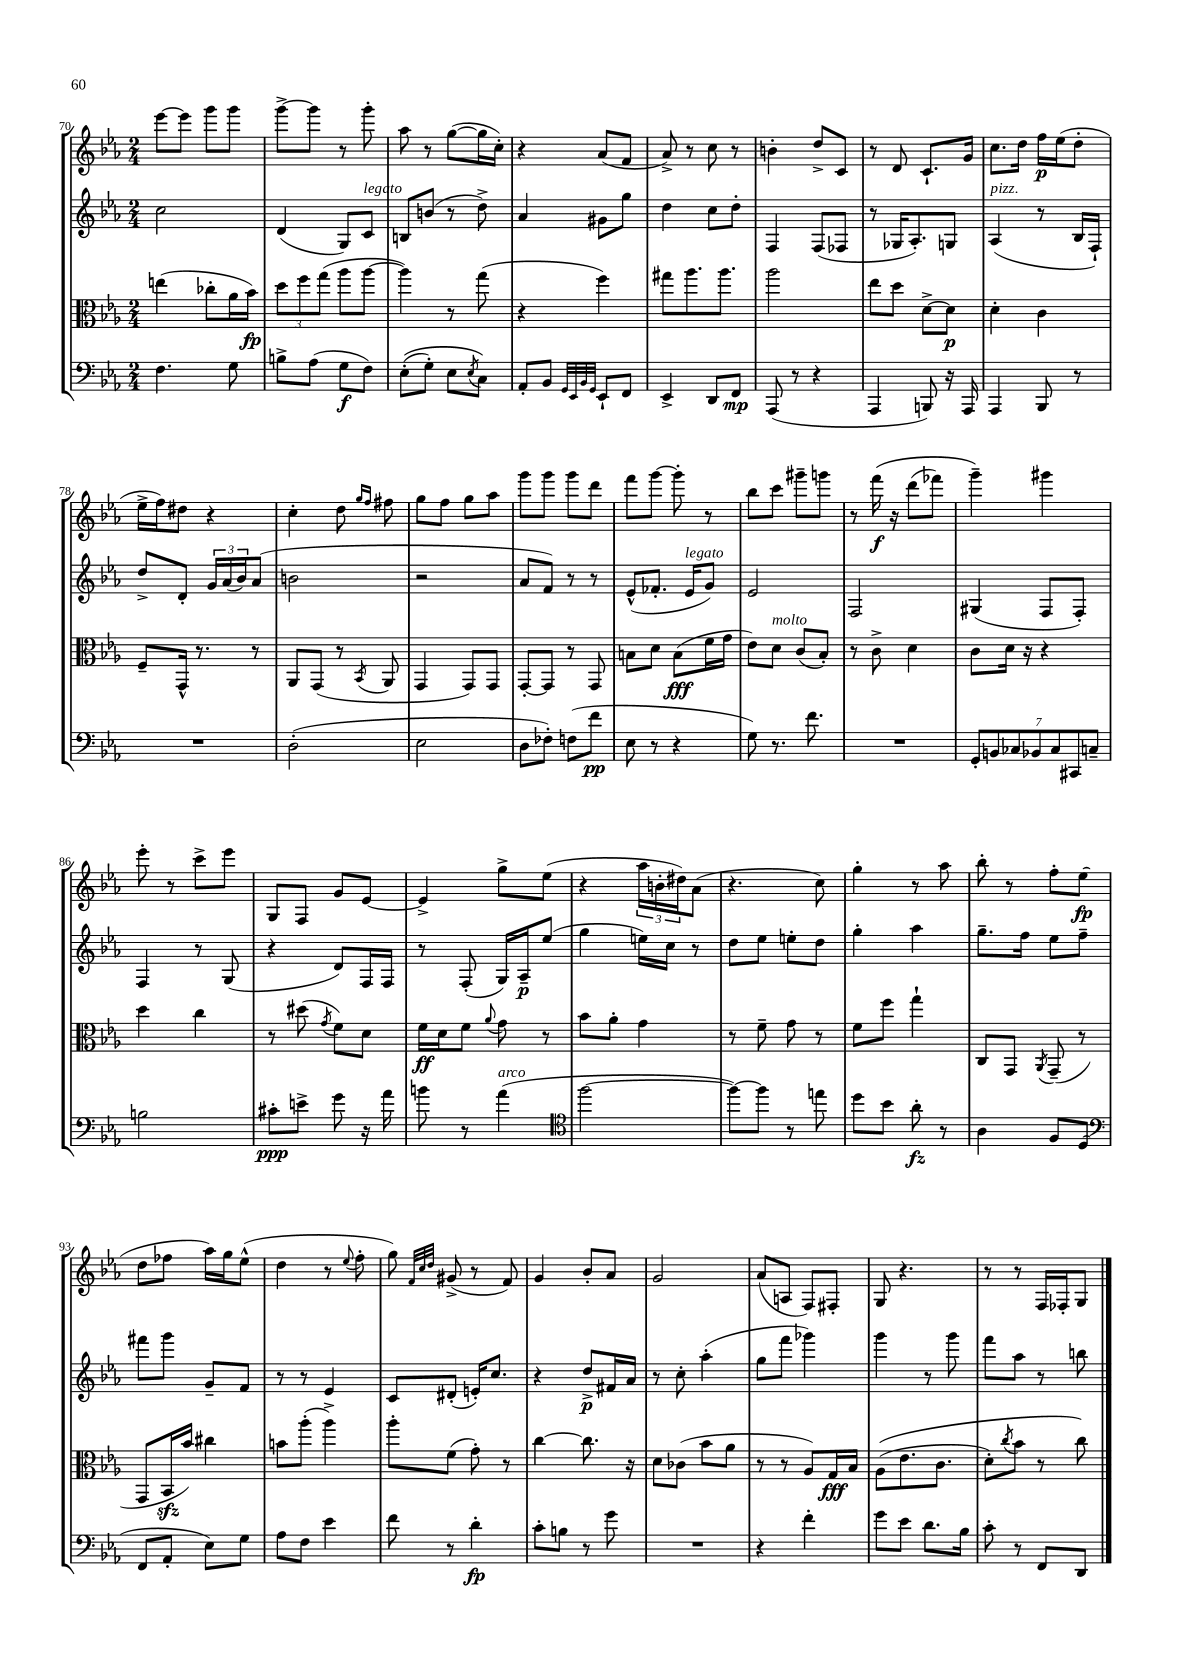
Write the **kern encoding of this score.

**kern	**dynam	**kern	**dynam	**kern	**dynam	**kern	**dynam
*part4	*part4	*part3	*part3	*part2	*part2	*part1	*part1
*staff4	*staff4	*staff3	*staff3	*staff2	*staff2	*staff1	*staff1
*clefF4	*	*clefC3	*	*clefG2	*	*clefG2	*
*k[b-e-a-]	*	*k[b-e-a-]	*	*k[b-e-a-]	*	*k[b-e-a-]	*
*M2/4	*	*M2/4	*	*M2/4	*	*M2/4	*
=70	=70	=70	=70	=70	=70	=70	=70
4.F\	.	(4een\	.	2cc\	.	[8eee-\L	.
.	.	.	.	.	.	8eee-\J]	.
.	.	8cc-X'\L	.	.	.	8ggg\L	.
8G\	.	16a-\L	.	.	.	8ggg\J	.
.	.	16b-\JJ)	fp	.	.	.	.
=71	=71	=71	=71	=71	=71	=71	=71
8Bn^\L	.	12dd\L	.	(4d/	.	[8ggg^\L	.
.	.	12ff\	.	.	.	.	.
(8A-\J	.	.	.	.	.	8ggg\J]	.
.	.	(12gg\J	.	.	.	.	.
8G\L	f	8aa-\L	.	8G/L)	.	8r	.
!	!	!	!	!LO:TX:a:i:t=legato	!	!	!
8F\J)	.	[8aa-\J	.	8c/J	.	8ggg'\	.
=72	=72	=72	=72	=72	=72	=72	=72
((8E-'\L	.	4aa-\])	.	8Bn/L	.	8aa-\	.
8G'\J)	.	.	.	(8bn/J	.	8r	.
8E-\L	.	8r	.	8r	.	([8gg\L	.
8qE-/	.	.	.	.	.	.	.
8C\J)	.	(8gg\	.	8dd^\)	.	16gg\L]	.
.	.	.	.	.	.	16cc'\JJ)	.
=73	=73	=73	=73	=73	=73	=73	=73
8AA-'/L	.	4r	.	4a-/	.	4r	.
8BB-/J	.	.	.	.	.	.	.
32qqGG/LLL	.	.	.	.	.	.	.
32qqEE-/	.	.	.	.	.	.	.
32qqBB-/	.	.	.	.	.	.	.
32qqGG/JJJ	.	.	.	.	.	.	.
8EE-`/L	.	4ff\)	.	8g#X\L	.	(8a-/L	.
8FF/J	.	.	.	8gg\J	.	8f/J	.
=74	=74	=74	=74	=74	=74	=74	=74
4EE-^/	.	8gg#X\L	.	4dd\	.	8a-^/)	.
.	.	8.aa-\	.	.	.	8r	.
8DD/L	.	.	.	8cc\L	.	8cc\	.
.	.	8.aa-\J	.	.	.	.	.
8FF/J	mp	.	.	8dd'\J	.	8r	.
=75	=75	=75	=75	=75	=75	=75	=75
(8AAA-/	.	2aa-\	.	4F/	.	4bn'\	.
8r	.	.	.	.	.	.	.
4r	.	.	.	(8F/L	.	8dd^/L	.
.	.	.	.	8F-X/J	.	8c/J	.
=76	=76	=76	=76	=76	=76	=76	=76
4AAA-/	.	8ee-\L	.	8r	.	8r	.
.	.	8dd\J	.	16G-X/KL	.	8d/	.
.	.	.	.	8.A-'/)	.	.	.
8BBBn/)	.	[8d^\L	.	.	.	8.c`/L	.
16r	.	8d\J]	p	8Gn/J	.	.	.
16AAA-/	.	.	.	.	.	16g/Jk	.
=77	=77	=77	=77	=77	=77	=77	=77
!	!	!	!	!LO:TX:a:i:t=pizz.	!	!	!
4AAA-/	.	4d'\	.	(4A-/	.	8.cc\L	.
.	.	.	.	.	.	16dd\Jk	.
8BBB-/	.	4c\	.	8r	.	16ff\LL	p
.	.	.	.	.	.	(16ee-\J	.
8r	.	.	.	16B-/LL	.	8dd'\J	.
.	.	.	.	16F`/JJ)	.	.	.
!!LO:LB:g=z
=78	=78	=78	=78	=78	=78	=78	=78
2r	.	8F~/L	.	8dd^/L	.	16ee-^\LL	.
.	.	.	.	.	.	16ff\J)	.
.	.	16GG^^/Jk	.	8d'/J	.	8dd#X\J	.
.	.	8.r	.	.	.	.	.
.	.	.	.	24g/LL	.	4r	.
.	.	.	.	(24a-/	.	.	.
.	.	.	.	24b-/J)	.	.	.
.	.	8r	.	(8a-/J	.	.	.
=79	=79	=79	=79	=79	=79	=79	=79
(2D'\	.	8AA-/L	.	2bn\	.	4cc'\	.
.	.	(8GG/J	.	.	.	.	.
.	.	8r	.	.	.	8dd\	.
.	.	.	.	.	.	16qqgg/LL	.
.	.	8qBB-/	.	.	.	16qqff/JJ	.
.	.	8AA-/	.	.	.	8ff#X\	.
=80	=80	=80	=80	=80	=80	=80	=80
2E-\	.	4GG/	.	2r	.	8gg\L	.
.	.	.	.	.	.	8ff\J	.
.	.	8GG/L)	.	.	.	8gg\L	.
.	.	8GG/J	.	.	.	8aa-\J	.
=81	=81	=81	=81	=81	=81	=81	=81
8D\L	.	[8GG'/L	.	8a-/L	.	8ggg\L	.
8F-X'\J)	.	8GG/J]	.	8f/J)	.	8ggg\J	.
(8Fn\L	.	8r	.	8r	.	8ggg\L	.
8f\J	pp	8GG/	.	8r	.	8ddd\J	.
=82	=82	=82	=82	=82	=82	=82	=82
8E-\	.	8Bn\L	.	(8e-^^/L	.	8fff\L	.
8r	.	8d\J	.	8.f-X'/J	.	[8ggg\J	.
4r	.	(8B\L	fff	.	.	8ggg'\]	.
!	!	!	!	!LO:TX:a:i:t=legato	!	!	!
.	.	.	.	16e-/KL	.	.	.
.	.	16f\L	.	8g/J)	.	8r	.
.	.	16g\JJ	.	.	.	.	.
=83	=83	=83	=83	=83	=83	=83	=83
8G\)	.	8e-\L)	.	2e-/	.	8bb-\L	.
!	!	!LO:TX:a:i:t=molto	!	!	!	!	!
8.r	.	8d\J	.	.	.	8ccc\J	.
.	.	(8c/L	.	.	.	8ggg#X~\L	.
8.f\	.	.	.	.	.	.	.
.	.	8B-'/J)	.	.	.	8gggn\J	.
=84	=84	=84	=84	=84	=84	=84	=84
2r	.	8r	.	2F/	.	8r	.
.	.	8c^\	.	.	.	(16fff\	f
.	.	.	.	.	.	16r	.
.	.	4d\	.	.	.	(8ddd\L	.
.	.	.	.	.	.	8fff-X\J)	.
=85	=85	=85	=85	=85	=85	=85	=85
14GG'/L	.	8c\L	.	(4G#X/	.	4ggg~\)	.
14BBn/	.	.	.	.	.	.	.
.	.	16d\Jk	.	.	.	.	.
14C-X/	.	.	.	.	.	.	.
.	.	16r	.	.	.	.	.
14BB-X/	.	.	.	.	.	.	.
.	.	4r	.	8F/L	.	4ggg#X\	.
14C-/	.	.	.	.	.	.	.
14CC#X/	.	.	.	.	.	.	.
.	.	.	.	8F'/J)	.	.	.
14Cn~/J	.	.	.	.	.	.	.
!!LO:LB:g=z
=86	=86	=86	=86	=86	=86	=86	=86
2Bn\	.	4dd\	.	4F/	.	8eee-'\	.
.	.	.	.	.	.	8r	.
.	.	4cc\	.	8r	.	8ccc^\L	.
.	.	.	.	(8G/	.	8eee-\J	.
=87	=87	=87	=87	=87	=87	=87	=87
8c#X'\L	ppp	8r	.	4r	.	8G/L	.
8en^\J	.	(8dd#X\	.	.	.	8F/J	.
.	.	8qg/	.	.	.	.	.
8g\	.	8f\L)	.	8d/L)	.	8g/L	.
16r	.	8d\J	.	16F/L	.	[8e-/J	.
16a-\	.	.	.	16F/JJ	.	.	.
=88	=88	=88	=88	=88	=88	=88	=88
8bn\	.	16f\LL	ff	8r	.	4e-^/]	.
.	.	16d\J	.	.	.	.	.
8r	.	8f\J	.	(8F'/	.	.	.
.	.	8qqa-/	.	.	.	.	.
!LO:TX:a:i:t=arco	!	!	!	!	!	!	!
(4a-\	.	8g\	.	16G/LL)	.	8gg^\L	.
.	.	.	.	16A-~/J	p	.	.
.	.	8r	.	(8ee-/J	.	(8ee-\J	.
=89	=89	=89	=89	=89	=89	=89	=89
*clefC4	*	*	*	*	*	*	*
[2ff\	.	8b-\L	.	4gg\	.	4r	.
.	.	8a-'\J	.	.	.	.	.
.	.	4g\	.	16een\LL)	.	24aa-\LL	.
.	.	.	.	.	.	24bn'\	.
.	.	.	.	16cc\JJ	.	.	.
.	.	.	.	.	.	24dd#X\J)	.
.	.	.	.	8r	.	(8a-\J	.
=90	=90	=90	=90	=90	=90	=90	=90
8ff\L_)	.	8r	.	8dd\L	.	4.r	.
8ff\J]	.	8f~\	.	8ee-\J	.	.	.
8r	.	8g\	.	8een'\L	.	.	.
8een\	.	8r	.	8dd\J	.	8cc\)	.
=91	=91	=91	=91	=91	=91	=91	=91
8dd\L	.	8f\L	.	4gg'\	.	4gg'\	.
8b-\J	.	8ff\J	.	.	.	.	.
8a-'\	fz	4gg`\	.	4aa-\	.	8r	.
8r	.	.	.	.	.	8aa-\	.
=92	=92	=92	=92	=92	=92	=92	=92
4A-\	.	8C/L	.	8.gg~\L	.	8bb-'\	.
.	.	8GG/J	.	.	.	8r	.
.	.	.	.	16ff\Jk	.	.	.
.	.	8qAA-/	.	.	.	.	.
8F/L	.	(8GG~/	.	8ee-\L	.	8ff'\L	.
(8D/J	.	8r	.	8ff~\J	.	(8ee-\J	fp
!!LO:LB:g=z
=93	=93	=93	=93	=93	=93	=93	=93
*clefF4	*	*	*	*	*	*	*
8FF/L	.	8GG/L	.	8fff#X\L	.	8dd\L	.
8AA-'/J	.	16BB-zz/L	.	8ggg\J	.	8ff-X\J	.
.	.	16b-/JJ)	.	.	.	.	.
8E-\L)	.	4cc#X\	.	8g~/L	.	16aa-\LL)	.
.	.	.	.	.	.	16gg\J	.
8G\J	.	.	.	8f/J	.	(8ee-^^\J	.
=94	=94	=94	=94	=94	=94	=94	=94
8A-\L	.	8bn\L	.	8r	.	4dd\	.
8F\J	.	(8aa-'\J	.	8r	.	.	.
4e-\	.	4aa-^\)	.	4e-/	.	8r	.
.	.	.	.	.	.	8qqee-/	.
.	.	.	.	.	.	8ff'\	.
=95	=95	=95	=95	=95	=95	=95	=95
8f\	.	8aa-'\L	.	8c/L	.	8gg\)	.
.	.	.	.	.	.	32qqf/LLL	.
.	.	.	.	.	.	32qqcc/	.
.	.	.	.	.	.	32qqdd/JJJ	.
8r	.	(8f\J	.	(8d#X'/J	.	(8g#X^/	.
4d'\	fp	8g'\)	.	16en'/KL)	.	8r	.
.	.	.	.	8.cc/J	.	.	.
.	.	8r	.	.	.	8f/)	.
=96	=96	=96	=96	=96	=96	=96	=96
8c'\L	.	[4cc\	.	4r	.	4g/	.
8Bn\J	.	.	.	.	.	.	.
8r	.	8.cc\]	.	8dd^/L	p	8b-'/L	.
8g\	.	.	.	16f#X/L	.	8a-/J	.
.	.	16r	.	16a-/JJ	.	.	.
=97	=97	=97	=97	=97	=97	=97	=97
2r	.	8d\L	.	8r	.	2g/	.
.	.	(8c-X\J	.	8cc'\	.	.	.
.	.	8b-\L	.	(4aa-'\	.	.	.
.	.	8a-\J	.	.	.	.	.
=98	=98	=98	=98	=98	=98	=98	=98
4r	.	8r	.	8gg\L	.	(8a-/L	.
.	.	8r	.	8fff\J	.	8An/J	.
4f'\	.	8A-/L)	.	4ggg-X\)	.	8F/L)	.
.	.	16G/L	fff	.	.	8F#X'/J	.
.	.	16B-/JJ	.	.	.	.	.
=99	=99	=99	=99	=99	=99	=99	=99
8g\L	.	((8A-\L	.	4ggg\	.	8G/	.
8e-\J	.	8.e-\	.	.	.	4.r	.
8.d\L	.	.	.	8r	.	.	.
.	.	8.c\J	.	.	.	.	.
.	.	.	.	8ggg\	.	.	.
16B-\Jk	.	.	.	.	.	.	.
=100	=100	=100	=100	=100	=100	=100	=100
8c'\	.	8d'\L)	.	8fff\L	.	8r	.
.	.	8qcc/	.	.	.	.	.
8r	.	8b-\J	.	8aa-\J	.	8r	.
8FF/L	.	8r	.	8r	.	16F/LL	.
.	.	.	.	.	.	16F-X'/J	.
8DD/J	.	8cc\)	.	8bbn\	.	8G/J	.
==	==	==	==	==	==	==	==
*-	*-	*-	*-	*-	*-	*-	*-
